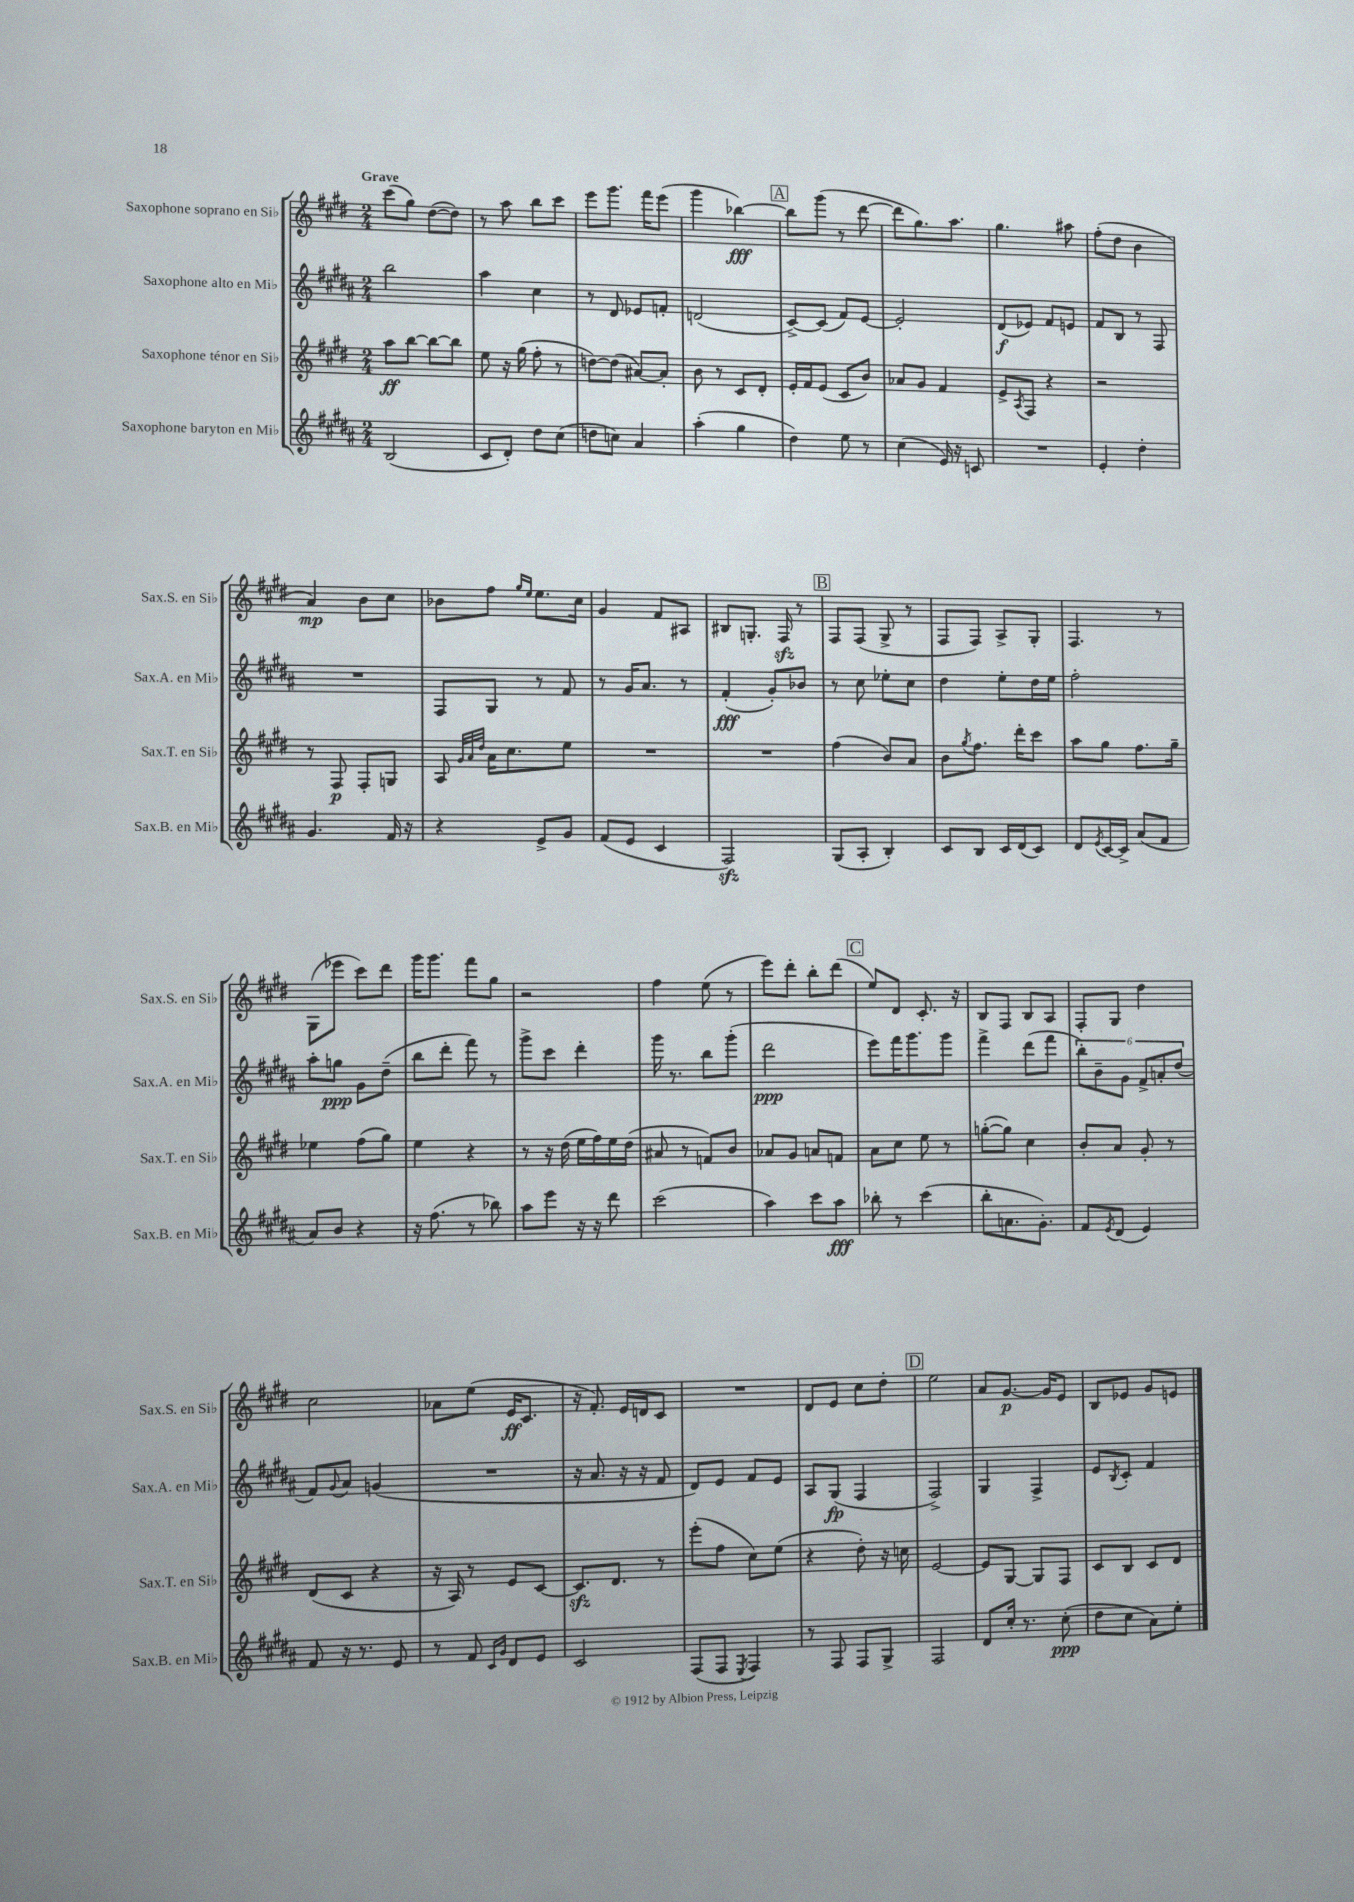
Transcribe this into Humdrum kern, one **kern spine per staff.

**kern	**kern	**kern	**kern
*staff4	*staff3	*staff2	*staff1
*clefG2	*clefG2	*clefG2	*clefG2
*k[f#c#g#d#a#]	*k[f#c#g#d#]	*k[f#c#g#d#a#]	*k[f#c#g#d#]
*M2/4	*M2/4	*M2/4	*M2/4
(2B	8aa	2bb	(8ccc#
.	[8bb	.	8gg#)
.	8bb_	.	([8dd#
.	8bb]	.	8dd#])
=	=	=	=
8c#	8ee	4aa#	8r
8d#')	16r	.	8aa
.	(16gg#	.	.
8dd#	8ff#'	4cc#	8bb
(8cc#	8r	.	8ccc#
=	=	=	=
8dd	[8dd)	8r	8eee
8cc)	(8dd]	8d#	8.ggg#
4a#	[8a#)	8e-	.
.	.	.	16fff#
.	8a#']	8f'	(8eee
=	=	=	=
(4aa#'	8b	(2d	4ggg#
.	8r	.	.
4gg#	8c#	.	[4bb-)
.	8d#'	.	.
=	=	=	=
4dd#)	16e'	[8c#^)	8bb-]
.	16f#	.	.
.	(8e	(8c#]	(8ggg#
8ee	8c#	8f#)	8r
8r	8b)	[8e	[8ddd#
=	=	=	=
(4cc#	8a-	2e']	8ddd#]
.	8g#	.	8.gg#)
16e)	4f#	.	.
16r	.	.	8.aa
8c	.	.	.
=	=	=	=
2r	8e^	(8d#	4.gg#
.	8qA	.	.
.	8F#	8e-)	.
.	4r	8f#	.
.	.	8e	8aa#
=	=	=	=
4e'	2r	8f#	(8ff#'
.	.	8B	8dd#
4dd#'	.	8r	4b
.	.	8F#	.
=	=	=	=
4.g#	8r	2r	4a)
.	8F#	.	.
.	8F#'	.	8b
16f#	8G	.	8cc#
16r	.	.	.
=	=	=	=
4r	8A	8F#	8b-
.	32qqg#	.	.
.	32qqa	.	.
.	32qqdd#	.	.
.	16a	8G#	8ff#
.	8.cc#	.	.
.	.	.	16qqgg#
.	.	.	16qqee
8e^	.	8r	8.ee
8g#	8ee	8f#	.
.	.	.	16cc#
=	=	=	=
(8f#	2r	8r	4g#
8e	.	16g#	.
.	.	8.a#	.
4c#	.	.	8f#
.	.	8r	8A#
=	=	=	=
2F#)	2r	(4f#'	8B#
.	.	.	8.G'
.	.	8g#')	.
.	.	.	16F#
.	.	8b-	8r
=	=	=	=
(8G#	(4ff#	8r	8F#
8A#'	.	8cc#	(8F#
4B')	8b)	8ee-'	8G#^
.	8a	8cc#	8r
=	=	=	=
8c#	8b	4dd#	8F#
.	8qgg#	.	.
8B	8.ff#	.	8F#)
16c#	.	8ee'	8A^
(16d#	16ddd#'	.	.
8c#)	8ccc#	16dd#	8G#'
.	.	16ee	.
=	=	=	=
8d#	8aa	2ff#'	4.F#
8qe	.	.	.
[16c#	8gg#	.	.
16c#^]	.	.	.
(8a#	8.ff#	.	.
8f#	.	.	8r
.	16gg#~	.	.
=	=	=	=
8a#)	4ee-	8aa#'	(8G#
8b	.	8gg	8eee-
4r	(8ff#	8g#	8ccc#)
.	8gg#)	(8dd#~	8ddd#
=	=	=	=
16r	4ee	8bb	16ggg#
(8.ff#	.	.	8.ggg#
.	.	8ddd#'	.
8r	4r	8fff#)	8fff#
8bb-)	.	8r	8gg#
=	=	=	=
8aa#	8r	8ggg#^	2r
8eee	16r	8ccc#	.
.	(16dd#	.	.
16r	16ee	4ddd#'	.
16r	16ff#)	.	.
8ddd#	16ee	.	.
.	(16dd#	.	.
=	=	=	=
(2ccc#	8a#	16ggg#	4ff#
.	.	8.r	.
.	8r	.	.
.	8f)	8bb	(8ee
.	8b	(8ggg#'	8r
=	=	=	=
4aa#)	8a-	2ddd#	8eee)
.	8g#	.	8ddd#'
8ccc#	8a	.	8bb'
8aa#	8f	.	(8ddd#
=	=	=	=
8bb-'	8a	8eee)	8ee)
8r	8cc#	16fff#	8d#
.	.	8.ggg#	.
(4ccc#	8ee	.	8.c#'
.	8r	8ggg#	.
.	.	.	16r
=	=	=	=
8bb'	([8gg'	4fff#^	8B
8.a	8gg])	.	8F#
.	4cc#	(8ddd#	8B
8.g#')	.	.	.
.	.	8fff#	8A
=	=	=	=
8f#	8b'	12bb')	8F#'
.	.	12b~	.
8qe	.	.	.
(8d#	8a	.	8G#
.	.	12g#	.
4e)	8g#'	12f#^	4dd#
.	.	12a'	.
.	8r	.	.
.	.	(12dd#	.
=	=	=	=
8f#	(8d#	8f#)	2cc#
.	.	8qqg#	.
16r	8c#	8a#	.
8.r	.	.	.
.	4r	(4g	.
8e	.	.	.
=	=	=	=
8r	16r	2r	8a-
.	16A)	.	.
8f#	8r	.	(8ee
16qqc#	.	.	.
16qqg#	.	.	.
8d#	8e	.	16e
.	.	.	8.c#
8e	[8c#	.	.
=	=	=	=
2c#	8.c#]	16r	16r
.	.	8.a#	8.f#')
.	8.d#	.	.
.	.	16r	16e
.	.	16r	16d
.	8r	8f#	8c#
=	=	=	=
(8F#	(8eee'	8d#)	2r
8F#	8ff#	8e	.
8qE	.	.	.
4F#)	8cc#)	8f#	.
.	(8ee	8e	.
=	=	=	=
8r	4r	8A#	8d#
8F#	.	(8G#	8e
8F#	8dd#')	4F#	8cc#
8G#^	16r	.	8dd#'
.	16cc	.	.
=	=	=	=
2F#	[2e	2F#^)	2ee
=	=	=	=
8d#	8e]	4G#	8a
16cc#'	[8G#	.	[8.g#
8.r	.	.	.
.	8G#]	4F#^	.
.	.	.	16g#]
(8cc#'	8F#	.	8e
=	=	=	=
8dd#	8c#	8e	8B
.	.	8qB	.
8cc#	8B	8c#'	8e-
8a#)	8c#	4f#	8g#
8ee'	8d#	.	8e
==	==	==	==
*-	*-	*-	*-
